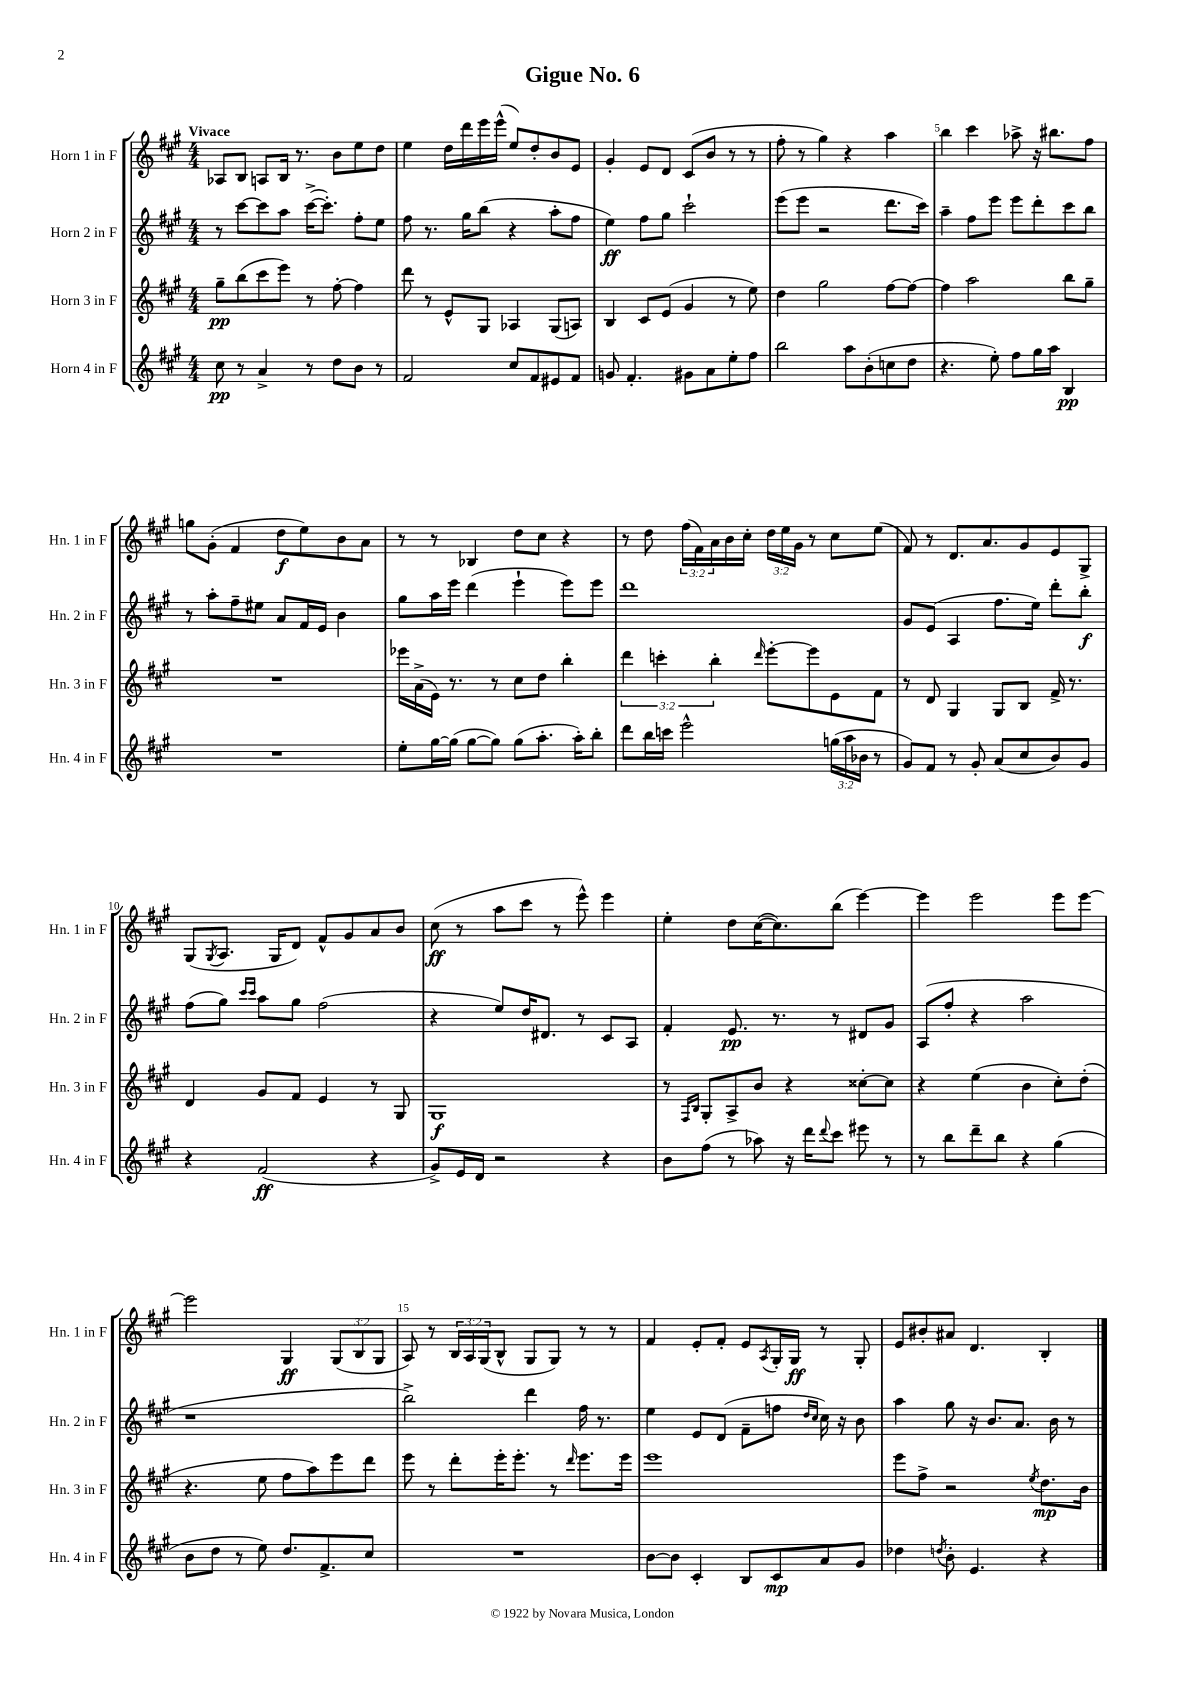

**kern	**kern	**kern	**kern
*staff4	*staff3	*staff2	*staff1
*clefG2	*clefG2	*clefG2	*clefG2
*k[f#c#g#]	*k[f#c#g#]	*k[f#c#g#]	*k[f#c#g#]
*M4/4	*M4/4	*M4/4	*M4/4
8cc#\	8gg#~\L	8r	8A-/L
8r	(8bb\	[8ccc#\L	8B/J
4a^/	8ccc#\	8ccc#\]	8A/L
.	8eee\J)	8aa\J	16B/Jk
.	.	.	8.r
8r	8r	([16ccc#^\LK	.
.	.	8.ccc#'\]J)	.
8dd\L	[8ff#'\	.	8b\L
8b\J	4ff#\]	8ff#'\L	8ee\
8r	.	8ee\J	8dd\J
=	=	=	=
2f#/	8ddd\	8ff#\	4ee\
.	8r	8.r	.
.	8e^^/L	.	16dd\LL
.	.	16gg#\LK	16ddd\
.	8G#/J	(8bb\J	16eee\
.	.	.	(16eee^^\JJ
8cc#/L	4A-/	4r	8ee/L)
8f#/	.	.	8dd'/
8e#/	(8G#/L	8aa'\L	8b/
8f#/J	8A/J)	8ff#\J	8e/J
=	=	=	=
8g/	4B/	4ee\)	4g#'/
4.f#'/	.	.	.
.	8c#/L	8ff#\L	8e/L
.	(8e/J	8gg#\J	8d/J
8g#\L	4g#/	2ccc#`\	(8c#/L
8a\	.	.	8b/J
8ee'\	8r	.	8r
8ff#\J	8ee\)	.	8r
=	=	=	=
2bb\	4dd\	(8eee\L	8ff#'\
.	.	8eee\J	8r
.	2gg#\	2r	4gg#\)
8aa\L	.	.	4r
(8b'\	.	.	.
8cc\	[8ff#\L	8.ddd\L	4aa\
8dd\J	8ff#\_J	.	.
.	.	16ccc#\Jk)	.
=	=	=	=
4.r	4ff#\]	4aa~\	4bb\
.	2aa\	8ff#\L	4ccc#\
8ee'\)	.	8eee\J	.
8ff#\L	.	8eee\L	8aa-^\
16gg#\L	.	8ddd'\	16r
16aa\JJ	.	.	8.bb#\L
4B/	8bb\L	8ccc#\	.
.	8gg#~\J	8bb\J	8ff#\J
=	=	=	=
1r	1r	8r	8gg\L
.	.	8aa'\L	(8g#'\J
.	.	8ff#~\	4f#/
.	.	8ee#\J	.
.	.	8a/L	8dd\L
.	.	16f#/L	8ee\)
.	.	16e/JJ	.
.	.	4b\	8b\
.	.	.	8a\J
=	=	=	=
8ee'\L	16eee-\LL	8gg#\L	8r
.	(16a^\	.	.
[16gg#\L	16e\JJ)	16aa\L	8r
(16gg#\]JJ	8.r	16eee\JJ	.
[8gg#\L	.	(4ddd\	4B-/
8gg#\]J)	8r	.	.
(8gg#\L	8cc#\L	4eee`\	8dd\L
8.aa'\J	8dd\J	.	8cc#\J
.	4bb'\	8eee\L)	4r
16aa'\LK)	.	.	.
8bb'\J	.	8eee\J	.
=	=	=	=
8ddd\L	6ddd\	1ddd	8r
16bb\L	.	.	8dd\
.	6ccc'\	.	.
16ccc\JJ	.	.	.
2eee^^\	.	.	(24ff#\LL
.	.	.	24f#\)
.	6bb'\	.	24a\
.	.	.	16b\
.	.	.	16cc#'\JJ
.	16qqddd/	.	.
.	[8eee'\L	.	24dd\LL
.	.	.	24ee\
.	.	.	24g#\JJ
.	8eee\]	.	8r
(24gg\LL	8e\	.	8cc#\L
24aa\	.	.	.
24b-\JJ	.	.	.
8r	8f#\J	.	(8ee\J
=	=	=	=
8g#/L)	8r	8g#/L	8f#/)
8f#/J	8d/	(8e/J	8r
8r	4G#/	4A/	8.d/L
8g#'/	.	.	.
.	.	.	8.a/
(8a/L	8G#/L	8.ff#\L	.
8cc#/	8B/J	.	8g#/
.	.	16ee\Jk)	.
8b/)	16f#^/	8ddd'\L	8e/
.	8.r	.	.
8g#/J	.	8bb'\J	8G#^/J
=	=	=	=
4r	4d/	(8ff#\L	(8G#/L
.	.	.	8qG#/
.	.	8gg#\J)	8.A/J
.	.	16qqccc#/LL	.
.	.	16qqccc#/JJ	.
(2f#/	8g#/L	8aa\L	.
.	.	.	16G#/LK
.	8f#/J	8gg#\J	8d/J)
.	4e/	(2ff#\	8f#^^/L
.	.	.	8g#/
4r	8r	.	8a/
.	8G#/	.	8b/J
=	=	=	=
8g#^/L)	1G#	4r	(8cc#\
16e/L	.	.	8r
16d/JJ	.	.	.
2r	.	8ee/L)	8aa\L
.	.	16dd/K	8ccc#\J
.	.	8.d#/J	.
.	.	.	8r
.	.	8r	8eee^^\)
4r	.	8c#/L	4eee\
.	.	8A/J	.
=	=	=	=
8b\L	8r	4f#'/	4ee'\
.	16qqF#/LL	.	.
.	16qqB/JJ	.	.
(8ff#\J	8G#'/L	.	.
8r	8A^/	8.e/	8dd\L
8aa-\)	8b/J	.	([16cc#\K
.	.	8.r	8.cc#\])
16r	4r	.	.
16ddd\LK	.	.	.
8qqddd/	.	.	.
8ccc#\J	.	8r	(8bb\J
8eee#\	[8cc##'\L	8d#/L	[4eee\)
8r	8cc##\]J	8g#/J	.
=	=	=	=
8r	4r	(8A/L	4eee\]
8bb\L	.	8ff#'/J	.
8ddd~\	(4ee\	4r	2eee\
8bb\J	.	.	.
4r	4b\	2aa\	.
(4gg#\	8cc#'\L)	.	8eee\L
.	(8dd'\J	.	[8eee\J
=	=	=	=
8b\L	4.r	1r	2eee\]
8dd\J	.	.	.
8r	.	.	.
8ee\)	8ee\	.	.
8.dd/L	8ff#\L	.	4G#/
.	8aa\)	.	.
8.f#^/	.	.	.
.	8eee\	.	(12G#/L
.	.	.	12B/
8cc#/J	8ddd\J	.	.
.	.	.	12G#/J
=	=	=	=
1r	8eee\	2bb^\)	8A/)
.	8r	.	8r
.	8ddd'\L	.	24B/LL
.	.	.	24A/
.	.	.	(24G#/J
.	16eee'\K	.	8B^^/J
.	8.eee'\J	.	.
.	.	4ddd\	8G#/L
.	8r	.	8G#/J)
.	16qqddd/	.	.
.	8.eee\L	16ff#\	8r
.	.	8.r	.
.	.	.	8r
.	16eee\Jk	.	.
=	=	=	=
[8b\L	1eee	4ee\	4f#/
8b\]J	.	.	.
4c#'/	.	8e/L	8e'/L
.	.	(8d/J	8f#'/J
8B/L	.	8f#~\L	8e/L
.	.	.	8qA/
8c#/	.	8ff\J	16G#'/L
.	.	.	16G#/JJ
.	.	16qqdd/LL	.
.	.	16qqcc#/JJ	.
8a/	.	16cc#\)	8r
.	.	16r	.
8g#/J	.	8b\	8G#'/
=	=	=	=
4dd-\	8eee\L	4aa\	8e/L
.	8ff#^\J	.	8b#'/
8qdd/	.	.	.
8b'\	2r	8gg#\	8a#/J
4.e/	.	16r	4.d/
.	.	8.b/L	.
.	.	8.a/J	.
.	8qee/	.	.
4r	8.dd\L	.	4B'/
.	.	16b\	.
.	.	8r	.
.	16b\Jk	.	.
==	==	==	==
*-	*-	*-	*-
